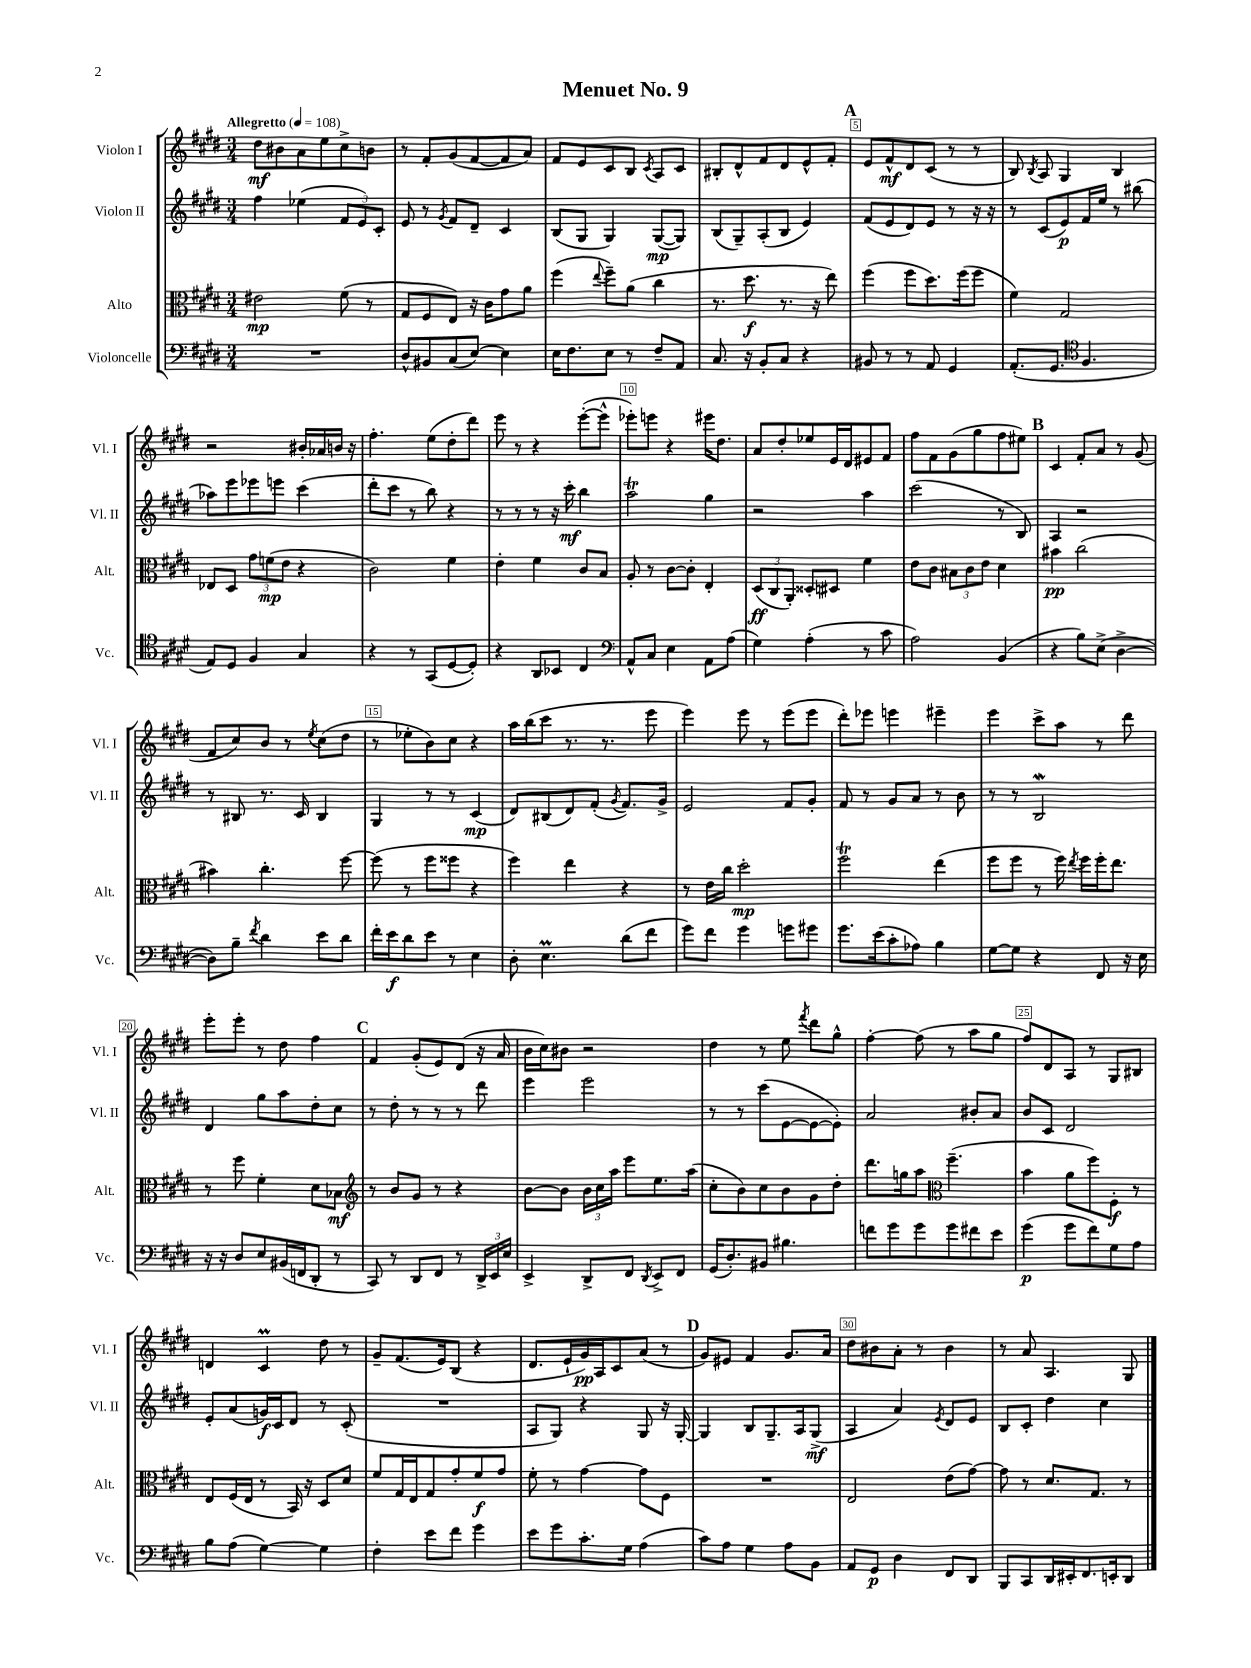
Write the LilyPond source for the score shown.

\header { title = "Menuet No. 9" }
<<
\new StaffGroup <<
\new Staff = "s0" \with { instrumentName = "Violon I" shortInstrumentName = "Vl. I" } {
    \clef treble \key e \major \numericTimeSignature \time 3/4 \tempo "Allegretto" 4 = 108
    \autoBeamOff dis''8[\mf bis'8 a'8 e''8 cis''8-> b'8] |
    r8 fis'8[-. gis'8( fis'8~ fis'8 a'8]) |
    fis'8[ e'8 cis'8 b8] \acciaccatura { cis'8 } a8[ cis'8] |
    bis8[-. dis'8-^ fis'8 dis'8 e'8-^ fis'8]-. |
    \mark \markup { \bold "A" } e'8[ fis'8-^\mf dis'8 cis'8]( r8 r8 |
    b8) \acciaccatura { b8 } a8 gis4 b4 |
    r2 bis'16[-. aes'16 b'16] r16 |
    fis''4.-. e''8[( dis''8-. dis'''8]) |
    e'''8 r8 r4 e'''8[~-.( e'''8]-^ |
    ees'''8[-.) e'''8] r4 eis'''16[ dis''8.] |
    a'8[ dis''8-. ees''8 e'16 dis'16 eis'8 fis'8] |
    fis''8[ fis'8 gis'8( gis''8 fis''8 eis''8]) |
    \mark \markup { \bold "B" } cis'4 fis'8[-. a'8] r8 gis'8( |
    fis'8[ cis''8) b'8] r8 \acciaccatura { e''8 } cis''8[( dis''8] |
    r8 ees''8[-. b'8) cis''8] r4 |
    a''16[ b''16( cis'''8] r8. r8. e'''8 |
    e'''4) e'''8 r8 e'''8[( e'''8] |
    dis'''8[-.) ees'''8] e'''4 eis'''4-- |
    e'''4 cis'''8[-> a''8] r8 dis'''8 |
    e'''8[-. e'''8]-. r8 dis''8 fis''4 |
    \mark \markup { \bold "C" } fis'4 gis'8[-.( e'8) dis'8]( r16 a'16 |
    b'16[ cis''16) bis'8] r2 |
    dis''4 r8 e''8 \acciaccatura { fis'''8 } dis'''8[ gis''8]-^ |
    fis''4~-. fis''8( r8 a''8[ gis''8] |
    fis''8[) dis'8 a8] r8 gis8[ bis8] |
    d'4 cis'4\prall dis''8 r8 |
    gis'8[-- fis'8.( e'16) b8]( r4 |
    dis'8.[ e'16-! gis'16\pp) a16 cis'8 a'8]( r8 |
    \mark \markup { \bold "D" } gis'8[) eis'8] fis'4 gis'8.[ a'16] |
    dis''8[ bis'8 a'8]-. r8 bis'4 |
    r8 a'8 a4. gis8 \bar "|." |
}
\new Staff = "s1" \with { instrumentName = "Violon II" shortInstrumentName = "Vl. II" } {
    \clef treble \key e \major \numericTimeSignature \time 3/4
    \autoBeamOff fis''4 ees''4( \tuplet 3/2 { fis'8[ e'8) cis'8]-. } |
    e'8 r8 \acciaccatura { gis'8 } fis'8[ dis'8]-- cis'4 |
    b8[( gis8] gis4) gis8[~\mp( gis8]) |
    b8[( gis8--) a8-.( b8] e'4) |
    \mark \markup { \bold "A" } fis'8[( e'8 dis'8) e'8] r8 r16 r16 |
    r8 cis'8[( e'8\p) fis'16 e''16] r8 bis''8( |
    aes''8[) e'''8 ees'''8 e'''8] cis'''4( |
    dis'''8[-. cis'''8] r8 b''8) r4 |
    r8 r8 r8 r16 cis'''16-.\mf b''4 |
    a''2\trill gis''4 |
    r2 a''4 |
    cis'''2( r8 b8) |
    \mark \markup { \bold "B" } a4 r2 |
    r8 bis8 r8. cis'16 bis4 |
    gis4 r8 r8 cis'4\mp( |
    dis'8[) bis8( dis'8) fis'8]-.( \acciaccatura { gis'8 } fis'8.[) gis'16]-> |
    e'2 fis'8[ gis'8]-. |
    fis'8 r8 gis'8[ a'8] r8 b'8 |
    r8 r8 b2\mordent |
    dis'4 gis''8[ a''8 dis''8-. cis''8] |
    \mark \markup { \bold "C" } r8 dis''8-. r8 r8 r8 dis'''8 |
    e'''4 e'''2 |
    r8 r8 cis'''8[( e'8~ e'8~ e'8]-.) |
    a'2 bis'8[-. a'8] |
    b'8[ cis'8] dis'2 |
    e'8[-. a'8( g'16\f) cis'16 dis'8] r8 cis'8-.( |
    R2. |
    a8[ gis8]) r4 gis8 r16 gis16~-. |
    \mark \markup { \bold "D" } gis4 b8[ gis8.-- a16 gis8]->\mf( |
    a4 a'4) \acciaccatura { e'8 } dis'8[ e'8] |
    b8[ cis'8]-. dis''4 cis''4 \bar "|." |
}
\new Staff = "s2" \with { instrumentName = "Alto" shortInstrumentName = "Alt." } {
    \clef alto \key e \major \numericTimeSignature \time 3/4
    \autoBeamOff eis'2\mp fis'8( r8 |
    gis8[ fis8 e8]) r16 cis'16[ gis'8 a'8] |
    fis''4( \appoggiatura { e''8 } fis''8[--) a'8]( cis''4 |
    r8. dis''8.\f r8. r16 e''8) |
    \mark \markup { \bold "A" } fis''4( fis''8[ dis''8.) fis''16( fis''8] |
    fis'4) gis2 |
    ees8[ dis8] \tuplet 3/2 { gis'8[ f'8\mp( e'8] } r4 |
    cis'2) fis'4 |
    e'4-. fis'4 cis'8[ b8] |
    a8-. r8 cis'8[~ cis'8]-. e4-. |
    \tuplet 3/2 { dis8[\ff( cis8 a,8]-.) } disis8[-. dis8] fis'4 |
    e'8[ cis'8] \tuplet 3/2 { bis8[ cis'8 e'8] } dis'4 |
    \mark \markup { \bold "B" } bis'4\pp cis''2( |
    bis'4) cis''4.-. fis''8~ |
    fis''8( r8 fis''8[ fisis''8] r4 |
    fis''4) e''4 r4 |
    r8 e'16[ cis''16] dis''2-.\mp |
    fis''2\trill e''4( |
    fis''8[ fis''8] r8 fis''16) \acciaccatura { e''8 } fis''16[ fis''16-. e''8.] |
    r8 fis''8 fis'4-. dis'8[ bes8]\mf |
    \mark \markup { \bold "C" } \clef treble r8 b'8[ gis'8] r8 r4 |
    b'8[~ b'8] \tuplet 3/2 { b'16[ cis''16 a''16] } e'''8[ e''8. a''16]( |
    cis''8[-. b'8) cis''8 b'8 gis'8 dis''8]-. |
    dis'''8.[ g''16 a''8] \clef alto fis''4.--( |
    b'4 a'8[ fis''8) fis8]-.\f r8 |
    e8[ fis16( e16] r8 b,16) r16 dis8[ dis'8] |
    fis'8[ gis16 e16 gis8 gis'8-. fis'8\f gis'8] |
    fis'8-. r8 gis'4~ gis'8[ fis8] |
    \mark \markup { \bold "D" } R2. |
    e2 e'8[( gis'8]~) |
    gis'8 r8 dis'8.[ gis8.] r8 \bar "|." |
}
\new Staff = "s3" \with { instrumentName = "Violoncelle" shortInstrumentName = "Vc." } {
    \clef bass \key e \major \numericTimeSignature \time 3/4
    \autoBeamOff R2. |
    dis8[-^ bis,8 cis8( e8]~) e4 |
    e16[ fis8. e8] r8 fis8[-- a,8] |
    cis8. r16 b,8[-. cis8] r4 |
    \mark \markup { \bold "A" } bis,8 r8 r8 a,8 gis,4 |
    a,8.[-.( gis,8.] \clef tenor fis4. |
    e8[) dis8] fis4 gis4 |
    r4 r8 gis,8[( dis8~ dis8]-.) |
    r4 a,8[ bes,8] cis4 |
    \clef bass a,8[-^ cis8] e4 a,8[ a8]( |
    gis4) a4-.( r8 cis'8 |
    a2) b,4( |
    \mark \markup { \bold "B" } r4 b8[) e8]->( dis4~-> |
    dis8[) b8]-- \acciaccatura { fis'8 } dis'4 e'8[ dis'8] |
    fis'16[-. e'16\f dis'8 e'8] r8 e4 |
    dis8-. e4.\prall dis'8[( fis'8] |
    gis'8[) fis'8] gis'4 g'8[ gis'8] |
    gis'8.[ e'16( cis'8-. aes8]) b4 |
    gis8[~ gis8] r4 fis,8 r16 e16 |
    r16 r16 dis8[ e8 bis,16( f,16 dis,8]-. r8 |
    \mark \markup { \bold "C" } cis,8) r8 dis,8[ fis,8] r8 \tuplet 3/2 { dis,16[-> e,16 e16] } |
    e,4-> dis,8[-> fis,8] \acciaccatura { dis,8 } e,8[-> fis,8] |
    gis,16[( dis8.-.) bis,8] bis4. |
    f'8[ gis'8 gis'8 gis'8 fis'8 e'8] |
    gis'4\p( gis'8[ fis'8) gis8 a8] |
    b8[ a8]( gis4~) gis4 |
    fis4-. e'8[ fis'8] gis'4 |
    e'8[ gis'8 cis'8.-. gis16] a4( |
    \mark \markup { \bold "D" } cis'8[) a8] gis4 a8[ b,8] |
    a,8[ gis,8]\p dis4 fis,8[ dis,8] |
    b,,8[ cis,8 dis,16 eis,16-. fis,8. e,16-. dis,8] \bar "|." |
}
>>
>>
\layout { \context { \Score \override BarNumber.break-visibility = ##(#f #t #t) barNumberVisibility = #(every-nth-bar-number-visible 5) \override BarNumber.stencil = #(make-stencil-boxer 0.1 0.3 ly:text-interface::print) } }
